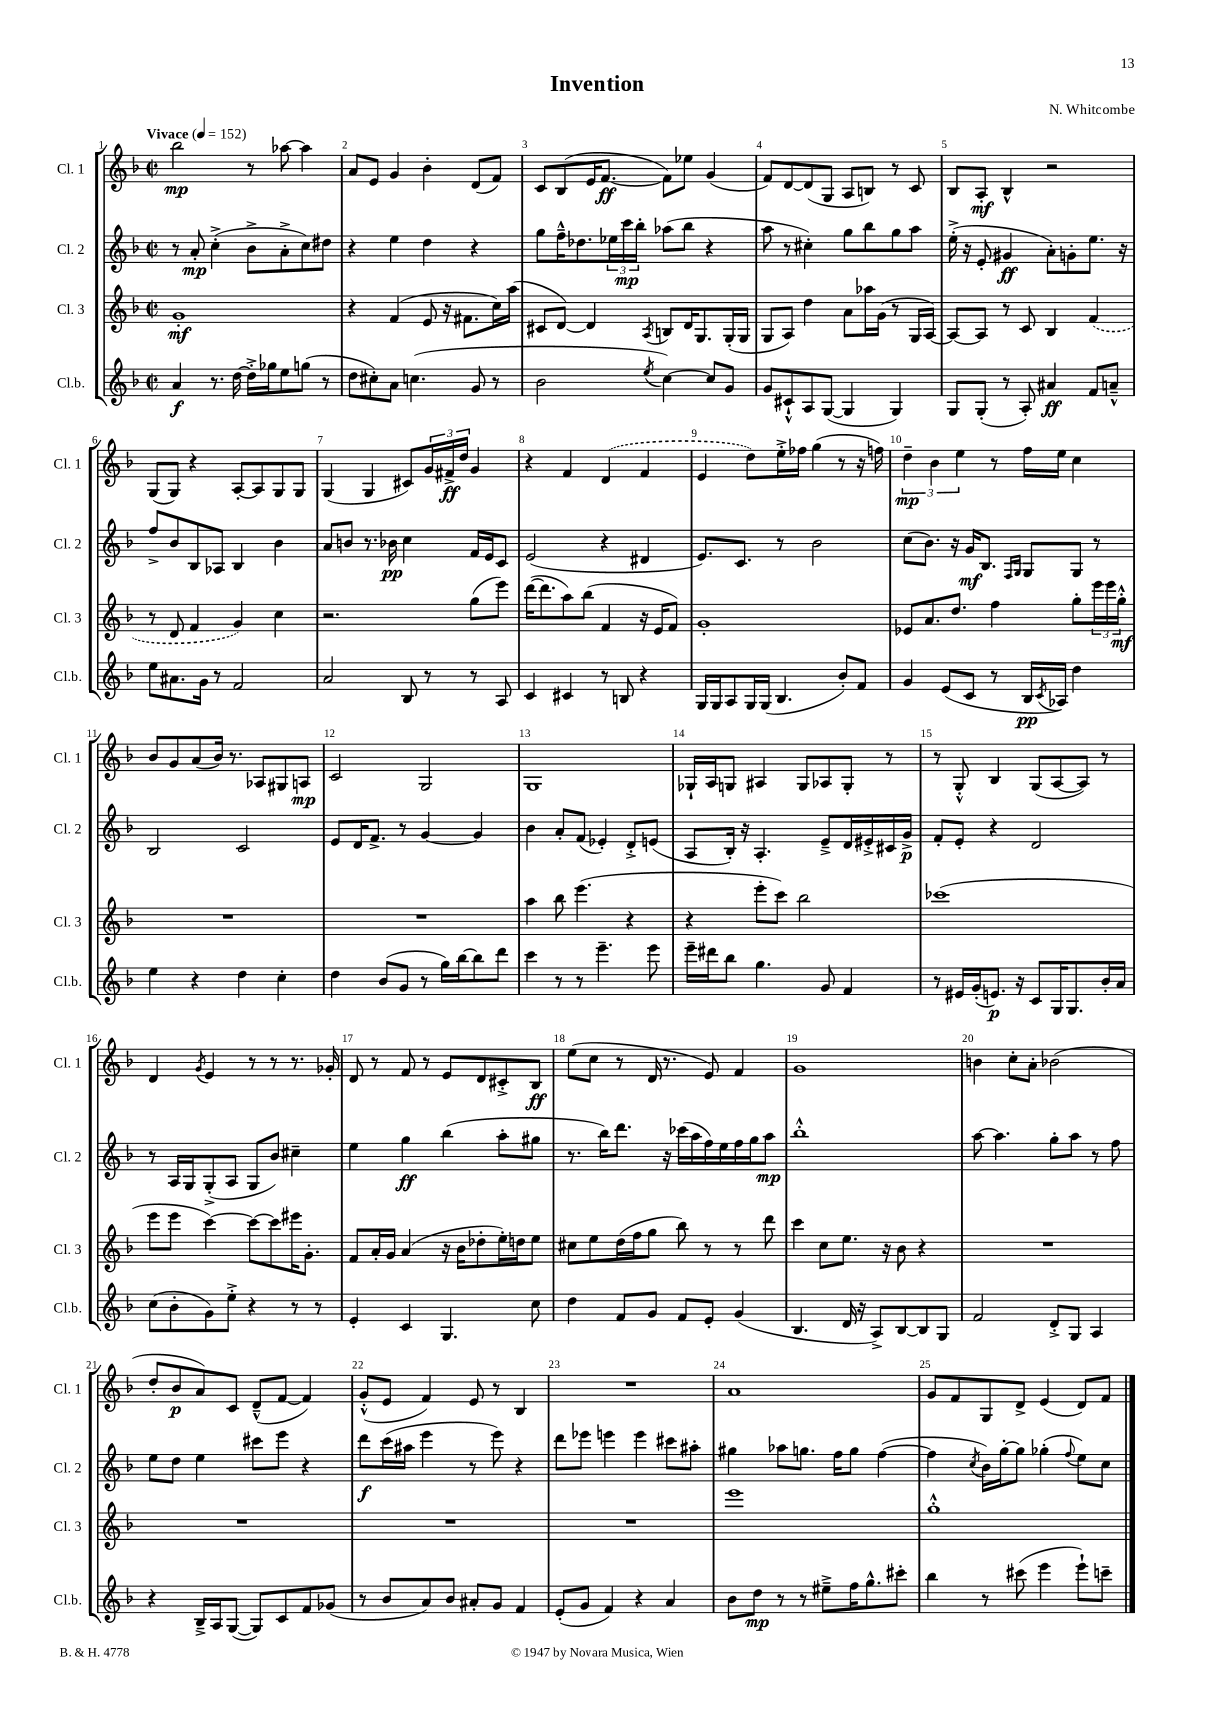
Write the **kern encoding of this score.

**kern	**dynam	**kern	**dynam	**kern	**dynam	**kern	**dynam
*part4	*part4	*part3	*part3	*part2	*part2	*part1	*part1
*staff4	*staff4	*staff3	*staff3	*staff2	*staff2	*staff1	*staff1
*I"Cl.b.	*	*I"Cl. 3	*	*I"Cl. 2	*	*I"Cl. 1	*
*I'Cl.b.	*	*I'Cl. 3	*	*I'Cl. 2	*	*I'Cl. 1	*
*clefG2	*	*clefG2	*	*clefG2	*	*clefG2	*
*k[b-]	*	*k[b-]	*	*k[b-]	*	*k[b-]	*
*M2/2	*	*M2/2	*	*M2/2	*	*M2/2	*
*met(c|)	*	*met(c|)	*	*met(c|)	*	*met(c|)	*
*MM152	*	*MM152	*	*MM152	*	*MM152	*
=1	=1	=1	=1	=1	=1	=1	=1
!	!	!	!	!	!	!LO:TX:a:B:t=Vivace	!
4a/	f	1g'	mf	8r	.	2bb-\	mp
.	.	.	.	8a'/	mp	.	.
8.r	.	.	.	(4cc'^\	.	.	.
[16dd\	.	.	.	.	.	.	.
16dd'^\LL]	.	.	.	8b-^\L	.	8r	.
16gg-X\J	.	.	.	.	.	.	.
8ee\	.	.	.	8a'^\	.	[8aa-X\	.
(8ggn\J	.	.	.	8cc\)	.	4aa-\]	.
8r	.	.	.	8dd#X\J	.	.	.
=2	=2	=2	=2	=2	=2	=2	=2
8dd\L	.	4r	.	4r	.	8a/L	.
8cc#X'\)	.	.	.	.	.	8e/J	.
8a\J	.	(4f/	.	4ee\	.	4g/	.
(4.ccn\	.	.	.	.	.	.	.
.	.	8e/	.	4dd\	.	4b-'\	.
.	.	16r	.	.	.	.	.
.	.	8.f#X\L	.	.	.	.	.
8g/	.	.	.	4r	.	(8d/L	.
8r	.	16cc\L)	.	.	.	8f/J)	.
.	.	(16aa\JJ	.	.	.	.	.
=3	=3	=3	=3	=3	=3	=3	=3
2b-\	.	8c#X/L	.	8gg\L	.	8c/L	.
.	.	[8d/J)	.	16ff~^^\K	.	(8B-/	.
.	.	.	.	8.dd-X\	.	.	.
.	.	4d/]	.	.	.	16e/K	.
.	.	.	.	.	.	[8.f/J	ff
.	.	.	.	24ee-X\L	.	.	.
.	.	.	.	24ccc\	mp	.	.
.	.	.	.	24bb-'\JJ	.	.	.
8qee/	.	8qA/	.	.	.	.	.
[4cc\)	.	8Bn/L	.	(8aa-X\L	.	8f\L])	.
.	.	16d/K	.	8bb-\J	.	8ee-X\J	.
.	.	8.G/	.	.	.	.	.
8cc/L]	.	.	.	4r	.	(4g/	.
8g/J	.	(16G'/L	.	.	.	.	.
.	.	16G/JJ	.	.	.	.	.
=4	=4	=4	=4	=4	=4	=4	=4
8g/L	.	8G/L	.	8aa\	.	8f/L)	.
8c#X`^^/	.	8A/J)	.	8r	.	[8d/	.
8A/	.	4dd\	.	4cc#X'\)	.	(8d/]	.
([8G/J	.	.	.	.	.	8G/J	.
4G/]	.	8a\L	.	8gg\L	.	8A/L	.
.	.	16aa-X\L	.	8bb-\	.	8Bn/J)	.
.	.	(16g\JJ	.	.	.	.	.
4G/)	.	8r	.	8gg\	.	8r	.
.	.	16G/LL	.	8aa\J	.	8c/	.
.	.	[16A/JJ)	.	.	.	.	.
=5	=5	=5	=5	=5	=5	=5	=5
8G/L	.	8A/L_	.	(16ee'^\	.	8B-/L	.
.	.	.	.	16r	.	.	.
(8G'/J	.	8A/J]	.	8e'/	.	8A'/J	mf
8r	.	8r	.	4g#X/	ff	4B-^^/	.
8A'/)	.	8c/	.	.	.	.	.
4a#X/	ff	4B-/	.	8a'\L)	.	2r	.
.	.	.	.	8gn'\	.	.	.
8f/L	.	(4f/	.	8.ee\J	.	.	.
8an~^^/J	.	.	.	.	.	.	.
.	.	.	.	16r	.	.	.
!!LO:LB:g=z
=6	=6	=6	=6	=6	=6	=6	=6
8ee\L	.	8r	.	8ff^/L	.	(8G/L	.
8.a#X\	.	8d/	.	8b-/	.	8G/J)	.
.	.	4f/	.	8B-/	.	4r	.
16g\Jk	.	.	.	.	.	.	.
8r	.	.	.	8A-X/J	.	.	.
2f/	.	4g/)	.	4B-/	.	[8A'/L	.
.	.	.	.	.	.	8A/]	.
.	.	4cc\	.	4b-\	.	8G/	.
.	.	.	.	.	.	8G/J	.
=7	=7	=7	=7	=7	=7	=7	=7
2a/	.	2.r	.	8a/L	.	(4G/	.
.	.	.	.	8bn/J	.	.	.
.	.	.	.	8.r	.	4G/	.
.	.	.	.	16b-X\	pp	.	.
8B-/	.	.	.	4cc\	.	8c#X/L)	.
8r	.	.	.	.	.	24g/L	.
.	.	.	.	.	.	24f#X^/	ff
.	.	.	.	.	.	24dd/JJ	.
8r	.	(8gg\L	.	16f/LL	.	4g/	.
.	.	.	.	16e/J	.	.	.
8A/	.	8eee\J)	.	8c/J	.	.	.
=8	=8	=8	=8	=8	=8	=8	=8
4c/	.	([16ddd\KL	.	(2e/	.	4r	.
.	.	8.ddd\]	.	.	.	.	.
4c#X/	.	8aa\)	.	.	.	4f/	.
.	.	(8bb-\J	.	.	.	.	.
8r	.	4f/	.	4r	.	(4d/	.
8Bn/	.	.	.	.	.	.	.
4r	.	16r	.	4d#X/	.	4f/	.
.	.	16e/KL	.	.	.	.	.
.	.	8f/J)	.	.	.	.	.
=9	=9	=9	=9	=9	=9	=9	=9
16G/LL	.	1g'	.	8.e/L)	.	4e/	.
16G/J	.	.	.	.	.	.	.
8A/	.	.	.	.	.	.	.
.	.	.	.	8.c/J	.	.	.
16G/L	.	.	.	.	.	8dd\L)	.
(16G/JJ	.	.	.	.	.	.	.
4.B-/	.	.	.	8r	.	16ee'^\L	.
.	.	.	.	.	.	16ff-X\JJ	.
.	.	.	.	2b-\	.	(4gg\	.
8b-'/L)	.	.	.	.	.	8r	.
8f/J	.	.	.	.	.	16r	.
.	.	.	.	.	.	16ffn\)	.
=10	=10	=10	=10	=10	=10	=10	=10
4g/	.	8e-X/L	.	(8cc\L	.	6dd~\	mp
.	.	8.a/	.	8.b-\J)	.	.	.
.	.	.	.	.	.	6b-\	.
(8e/L	.	.	.	.	.	.	.
.	.	8.dd/J	.	16r	.	.	.
.	.	.	.	.	.	6ee\	.
8c/J	.	.	.	16g/KL	mf	.	.
.	.	.	.	8.B-/J	.	.	.
8r	.	4ff\	.	.	.	8r	.
.	.	.	.	16qqF/LL	.	.	.
.	.	.	.	16qqG/JJ	.	.	.
16B-/LL	pp	.	.	8G/L	.	16ff\LL	.
8qc/	.	.	.	.	.	.	.
16A-X/JJ)	.	.	.	.	.	16ee\JJ	.
4dd\	.	8gg'\L	.	8G/J	.	4cc\	.
.	.	24eee\L	.	8r	.	.	.
.	.	24eee\	.	.	.	.	.
.	.	24gg'^^\JJ	mf	.	.	.	.
!!LO:LB:g=z
=11	=11	=11	=11	=11	=11	=11	=11
4ee\	.	1r	.	2B-/	.	8b-/L	.
.	.	.	.	.	.	8g/	.
4r	.	.	.	.	.	(8a/	.
.	.	.	.	.	.	16b-/Jk)	.
.	.	.	.	.	.	8.r	.
4dd\	.	.	.	2c/	.	.	.
.	.	.	.	.	.	8A-X/L	.
4cc'\	.	.	.	.	.	8G#X/	.
.	.	.	.	.	.	8An/J	mp
=12	=12	=12	=12	=12	=12	=12	=12
4dd\	.	1r	.	8e/L	.	2c/	.
.	.	.	.	16d/K	.	.	.
.	.	.	.	8.f^/J	.	.	.
(8b-/L	.	.	.	.	.	.	.
8g/J	.	.	.	8r	.	.	.
8r	.	.	.	[4g/	.	2G/	.
16gg\LL)	.	.	.	.	.	.	.
[16bb-\J	.	.	.	.	.	.	.
8bb-\]	.	.	.	4g/]	.	.	.
8ddd\J	.	.	.	.	.	.	.
=13	=13	=13	=13	=13	=13	=13	=13
4ccc\	.	4aa\	.	4b-\	.	1G	.
8r	.	8bb-\	.	8a'/L	.	.	.
8r	.	(4.eee\	.	(8f/J	.	.	.
4.eee~\	.	.	.	4e-X'/)	.	.	.
.	.	4r	.	8d'^/L	.	.	.
8eee\	.	.	.	(8en/J	.	.	.
=14	=14	=14	=14	=14	=14	=14	=14
16eee~\LL	.	4r	.	8A/L	.	16G-X`/LL	.
16ddd#X\J	.	.	.	.	.	16A/J	.
8bb-\J	.	.	.	16B-'/Jk)	.	8Gn/J	.
.	.	.	.	16r	.	.	.
4.gg\	.	8eee'\L	.	4.A'/	.	4A#X/	.
.	.	8ccc\J)	.	.	.	.	.
.	.	2bb-\	.	.	.	8G/L	.
8g/	.	.	.	8e~^/L	.	8A-X/	.
4f/	.	.	.	16d/L	.	8G'/J	.
.	.	.	.	16e#X'^/	.	.	.
.	.	.	.	16c#X/	.	8r	.
.	.	.	.	16g^/JJ	p	.	.
=15	=15	=15	=15	=15	=15	=15	=15
8r	.	(1ccc-X	.	8f'/L	.	8r	.
16e#X/LL	.	.	.	8e'/J	.	8G'^^/	.
(16g'/J	.	.	.	.	.	.	.
8.en/J)	p	.	.	4r	.	4B-/	.
16r	.	.	.	.	.	.	.
8c/L	.	.	.	2d/	.	(8G/L	.
16G/K	.	.	.	.	.	[8A/	.
8.G/	.	.	.	.	.	.	.
.	.	.	.	.	.	8A/J])	.
16b-'/L	.	.	.	.	.	8r	.
16a/JJ	.	.	.	.	.	.	.
!!LO:LB:g=z
=16	=16	=16	=16	=16	=16	=16	=16
(8cc\L	.	8eee\L	.	8r	.	4d/	.
8b-'\	.	8eee\J	.	16A/LL	.	.	.
.	.	.	.	16G/J	.	.	.
.	.	.	.	.	.	8qg/	.
8g\)	.	[4ccc\)	.	(8G'^/	.	4e/	.
8ee'^\J	.	.	.	8A/J	.	.	.
4r	.	8ccc\L_	.	8G/L	.	8r	.
.	.	8ccc\]	.	8b-/J)	.	8r	.
8r	.	16eee#X\K	.	4cc#X~\	.	8.r	.
.	.	8.g'\J	.	.	.	.	.
8r	.	.	.	.	.	.	.
.	.	.	.	.	.	16g-X'/	.
=17	=17	=17	=17	=17	=17	=17	=17
4e'/	.	8f/L	.	4ee\	.	8d/	.
.	.	16a'/L	.	.	.	8r	.
.	.	16g/JJ	.	.	.	.	.
4c/	.	(4a/	.	4gg\	ff	8f/	.
.	.	.	.	.	.	8r	.
4.G/	.	16r	.	(4bb-\	.	8e/L	.
.	.	16b-\KL	.	.	.	.	.
.	.	8dd-X'\	.	.	.	8d/	.
.	.	16ee'\L)	.	8aa'\L	.	8c#X'^/	.
.	.	16ddn\J	.	.	.	.	.
8cc\	.	8ee\J	.	8gg#X\J	.	8B-/J	ff
=18	=18	=18	=18	=18	=18	=18	=18
4dd\	.	8cc#X\L	.	8.r	.	(8ee\L	.
.	.	8ee\	.	.	.	8cc\J	.
.	.	.	.	16bb-\KL)	.	.	.
8f/L	.	(16dd\L	.	8.ddd\J	.	8r	.
.	.	16ff\J	.	.	.	.	.
8g/J	.	8gg\J	.	.	.	16d/	.
.	.	.	.	16r	.	8.r	.
8f/L	.	8bb-\)	.	(16ccc-X\LL	.	.	.
.	.	.	.	16aa\	.	.	.
8e'/J	.	8r	.	16ff\)	.	8e/)	.
.	.	.	.	16ee\	.	.	.
(4g/	.	8r	.	16ff\	.	4f/	.
.	.	.	.	16gg\J	.	.	.
.	.	8ddd\	.	8aa\J	mp	.	.
=19	=19	=19	=19	=19	=19	=19	=19
4.B-/	.	4ccc\	.	1bb-'^^	.	1g	.
.	.	8cc\L	.	.	.	.	.
16d/	.	8.ee\J	.	.	.	.	.
16r	.	.	.	.	.	.	.
8A^/L)	.	.	.	.	.	.	.
.	.	16r	.	.	.	.	.
[8B-/	.	8b-\	.	.	.	.	.
8B-/]	.	4r	.	.	.	.	.
8G/J	.	.	.	.	.	.	.
=20	=20	=20	=20	=20	=20	=20	=20
2f/	.	1r	.	[8aa\	.	4bn\	.
.	.	.	.	4.aa\]	.	.	.
.	.	.	.	.	.	8cc'\L	.
.	.	.	.	.	.	8a'\J	.
8d'^/L	.	.	.	8gg'\L	.	(2b-X\	.
8G/J	.	.	.	8aa\J	.	.	.
4A/	.	.	.	8r	.	.	.
.	.	.	.	8ff\	.	.	.
!!LO:LB:g=z
=21	=21	=21	=21	=21	=21	=21	=21
4r	.	1r	.	8ee\L	.	8dd'/L	.
.	.	.	.	8dd\J	.	8b-/	p
16B-~^/LL	.	.	.	4ee\	.	8a/)	.
16A/J	.	.	.	.	.	.	.
([8G/J	.	.	.	.	.	8c/J	.
8G/L])	.	.	.	8ccc#X\L	.	(8d~^^/L	.
8c/	.	.	.	8eee\J	.	[8f/J	.
8f/	.	.	.	4r	.	4f/])	.
(8g-X/J	.	.	.	.	.	.	.
=22	=22	=22	=22	=22	=22	=22	=22
8r	.	1r	.	8ddd\L	f	(8g'^^/L	.
8b-/L	.	.	.	(16ccc\L	.	8e/J	.
.	.	.	.	16aa#X\JJ	.	.	.
8a/)	.	.	.	4eee\	.	4f/)	.
8b-/J	.	.	.	.	.	.	.
8a#X'/L	.	.	.	8r	.	8e/	.
8g/J	.	.	.	8eee\)	.	8r	.
4f/	.	.	.	4r	.	4B-/	.
=23	=23	=23	=23	=23	=23	=23	=23
(8e'/L	.	1r	.	8ddd\L	.	1r	.
8g/J	.	.	.	8eee-X\J	.	.	.
4f/)	.	.	.	4eeen\	.	.	.
4r	.	.	.	4eee\	.	.	.
4a/	.	.	.	8ccc#X\L	.	.	.
.	.	.	.	8aa#X'\J	.	.	.
=24	=24	=24	=24	=24	=24	=24	=24
8b-\L	.	1eee	.	4gg#X\	.	1a	.
8dd\J	mp	.	.	.	.	.	.
8r	.	.	.	8aa-X\L	.	.	.
8r	.	.	.	8.ggn\J	.	.	.
8ee#X~^\L	.	.	.	.	.	.	.
.	.	.	.	16ff\KL	.	.	.
16ff\K	.	.	.	8gg\J	.	.	.
8.gg^^\	.	.	.	.	.	.	.
.	.	.	.	([4ff\	.	.	.
8ccc#X'\J	.	.	.	.	.	.	.
=25	=25	=25	=25	=25	=25	=25	=25
4bb-\	.	1gg'^^	.	4ff\]	.	8g/L	.
.	.	.	.	.	.	8f/	.
.	.	.	.	8qcc/	.	.	.
8r	.	.	.	16b-\LL)	.	8G/	.
.	.	.	.	[16gg'\J	.	.	.
(8ccc#X\	.	.	.	8gg\J]	.	8d^/J	.
4eee\	.	.	.	(4gg-X'\	.	(4e/	.
.	.	.	.	8qqff/	.	.	.
8eee`\L)	.	.	.	8ee\L)	.	8d/L)	.
8cccn~\J	.	.	.	8cc\J	.	8f/J	.
==	==	==	==	==	==	==	==
*-	*-	*-	*-	*-	*-	*-	*-
